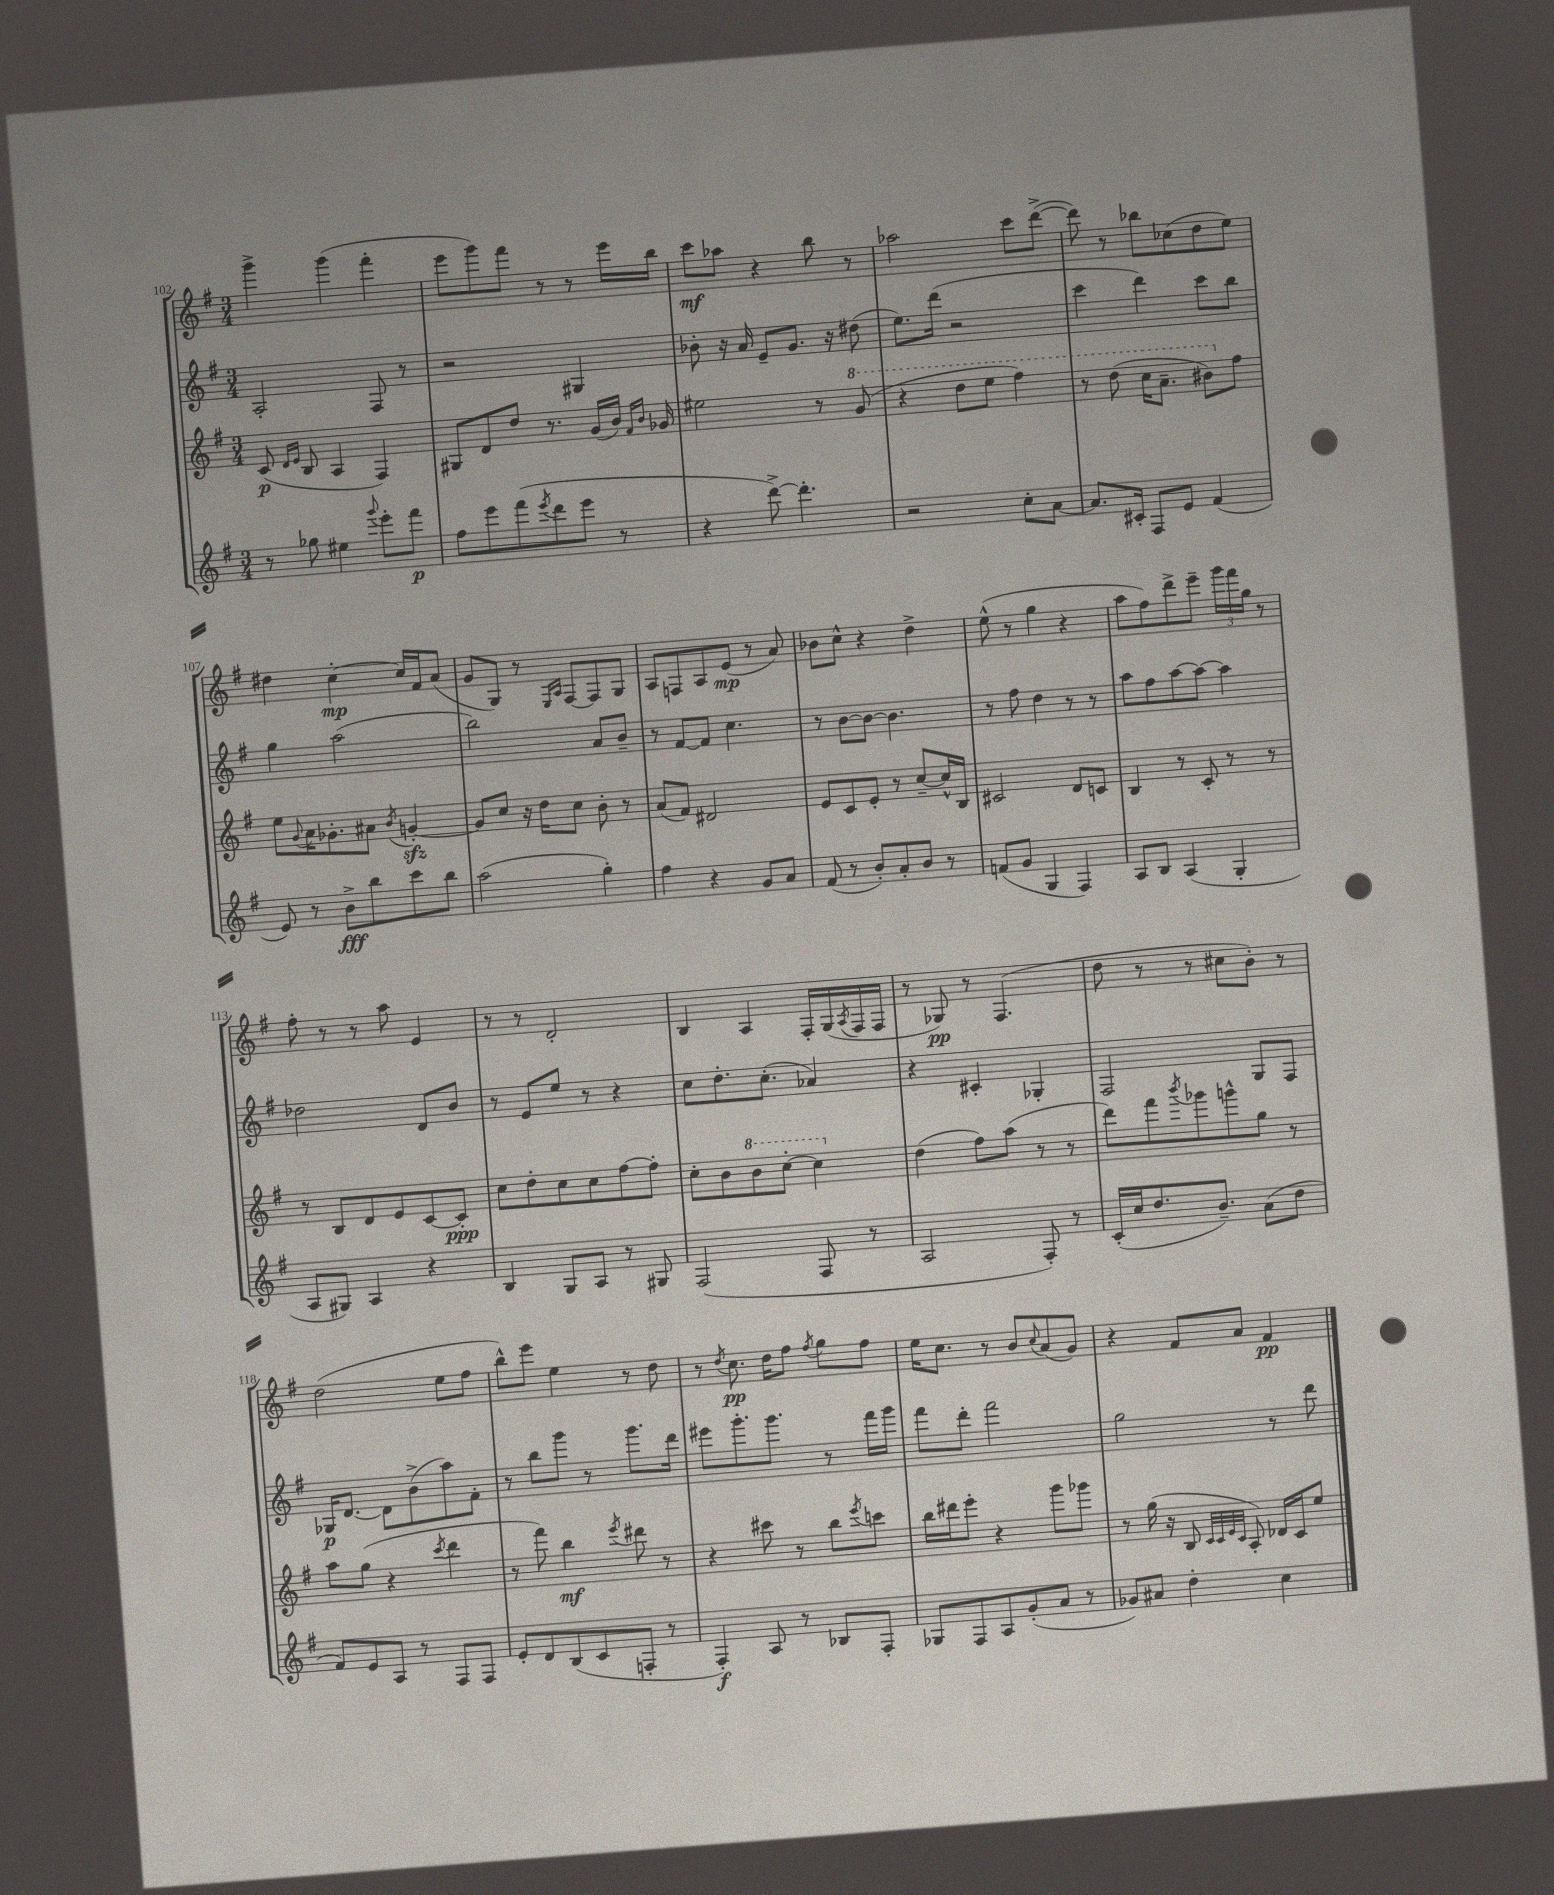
<<
\new StaffGroup <<
\new Staff = "s0" {
    \clef treble \key g \major \numericTimeSignature \time 3/4
    g'''4-> g'''4( fis'''4-. |
    e'''8 g'''8) fis'''8 r8 r8 e'''16 b''16 |
    c'''8\mf aes''8 r4 b''8 r8 |
    aes''2 c'''8 d'''8~->( |
    d'''8) r8 bes''8 ces''8( d''8 e''8) |
    dis''4 c''4~-.\mp c''16 fis'16 a'8( |
    g'8 g8) r8 \grace { e16 a16 } fis8~ fis8 g8 |
    a8 f8 a8 e'8\mp( r8 a'8) |
    bes'8 c''8-^ r4 d''4-> |
    e''8-^( r8 g''4 r4 |
    a''8 fis''8) d'''8-> e'''8-- \tuplet 3/2 { g'''16 fis'''16 g''16 } r8 |
    fis''8-. r8 r8 a''8 e'4 |
    r8 r8 d'2-. |
    b4 a4 fis16-. g16( \acciaccatura { a8 } fis16 fis16 |
    r8 ges8\pp) r8 fis4.( |
    d''8 r8 r8 cis''8 b'8-.) r8 |
    d''2( e''8 fis''8 |
    b''8-^) e'''8 e''4 r8 d''8 |
    r8 \acciaccatura { d''8 } c''8.\pp d''16 fis''8 \acciaccatura { fis''8 } g''8 fis''8 |
    e''16 c''8. r8 b'8 \appoggiatura { c''8 } a'8( g'8) |
    r4 fis'8 a'8 fis'4\pp \bar "|." |
}
\new Staff = "s1" {
    \clef treble \key g \major \numericTimeSignature \time 3/4
    a2-. fis8 r8 |
    r2 gis4 |
    bes'8-. r16 a'16 e'8-- g'8. r16 dis''8( |
    e''8.) d'''16( r2 |
    c'''4 d'''4) c'''8 b''8 |
    g''4 a''2( |
    b''2) a'8 b'8-- |
    r8 fis'8~ fis'8 c''4. |
    r8 b'8~ b'8~ b'4. |
    r8 fis''8 d''4 r8 r8 |
    a''8 fis''8 a''8~ a''8~ a''4 |
    des''2 d'8 b'8 |
    r8 e'8 e''8 r8 r4 |
    c''8 d''8.-. c''8.-.( aes'4) |
    r4 cis'4-. ges4-. |
    fis2 g8 fis8 |
    ges16\p d'8.~ d'8 b'8->( a''8) fis'8-. |
    r8 b''8 g'''8 r8 g'''8. d'''16 |
    eis'''8 g'''8.-. g'''8. r8 fis'''16 g'''16 |
    fis'''8 d'''8-. fis'''2 |
    g''2 r8 d'''8 \bar "|." |
}
\new Staff = "s2" {
    \clef treble \key g \major \numericTimeSignature \time 3/4
    c'8\p( \grace { d'16 e'16 } b8 a4 fis4) |
    gis8 d'8 d''8 r8. g'16( b'16) \grace { fis'16 b'16 } ges'16 |
    eis''2 r8 \ottava #1 g''8( |
    r4 d'''8 e'''8 fis'''4) |
    r8 d'''8( c'''16 a''8.-- bis''8) \ottava #0 fis''8 |
    e''8 \appoggiatura { g'8 } a'16 ges'8.-. ais'8 \acciaccatura { b'8 } g'4~-.\sfz |
    g'8 c''8 r16 d''16 c''8 b'8-. r8 |
    a'8( fis'8) dis'2 |
    e'8 c'8 e'8-. r8 c''8~-- c''16-^ b16 |
    cis'2 d'8 c'8 |
    b4 r8 c'8-. r8 r8 |
    r8 b8 d'8 e'8 c'8~ c'8-.\ppp |
    c''8 d''8-. c''8 c''8 fis''8~ fis''8-. |
    c''8-. b'8 \ottava #1 b''8 c'''8~-. c'''4 \ottava #0 |
    d''4( fis''8) a''8( r8 r8 |
    d'''8) fis'''8 \acciaccatura { b'''8 } ges'''8 g'''8-^ g''8 r8 |
    a''8 g''8( r4 \acciaccatura { c'''8 } d'''4 |
    r8 fis'''8) b''4\mf \acciaccatura { e'''8 } dis'''8 r8 |
    r4 cis'''8 r8 b''8 \acciaccatura { e'''8 } c'''8 |
    b''16 dis'''16 e'''8-. r4 g'''8 ges'''8 |
    r8 g''16( r16 b8 \grace { c'32 c'32 e'32 c'32 } a8-.) des'16 c'16 e''8 \bar "|." |
}
\new Staff = "s3" {
    \clef treble \key g \major \numericTimeSignature \time 3/4
    r8 ges''8 eis''4 \appoggiatura { g'''8 } e'''8-. fis'''8\p |
    fis''8 e'''8 fis'''8( \acciaccatura { e'''8 } d'''8 e'''8 r8 |
    r4 d'''8~->) d'''4.-. |
    r2 c''8-. a'8~ |
    a'8. cis'16-. fis8 e'8 fis'4( |
    e'8) r8 b'8->\fff b''8 c'''8 b''8 |
    a''2( g''4-.) |
    fis''4 r4 g'8 a'8 |
    fis'8( r8 b'8-.) a'8-. b'8 r8 |
    f'8( g'8 g4 fis4) |
    a8 b8 a4( g4-. |
    a8 gis8) a4 r4 |
    b4 g8 a8 r8 gis8 |
    fis2( fis8 r8 |
    a2 fis8-.) r8 |
    c'16-.( c''16 d''8. b'8.--) a'8( d''8 |
    fis'8) e'8 a8 r8 fis8 fis8 |
    e'8-. d'8 b8( c'8 f8-. r8 |
    fis4-.\f) a8 r8 bes8 fis8-. |
    ges8 fis8 a8 g'8-.( a'8 r8 |
    ges'8) ais'8 d''4-. c''4 \bar "|." |
}
>>
>>
\layout { \context { \Score currentBarNumber = #102 } }
